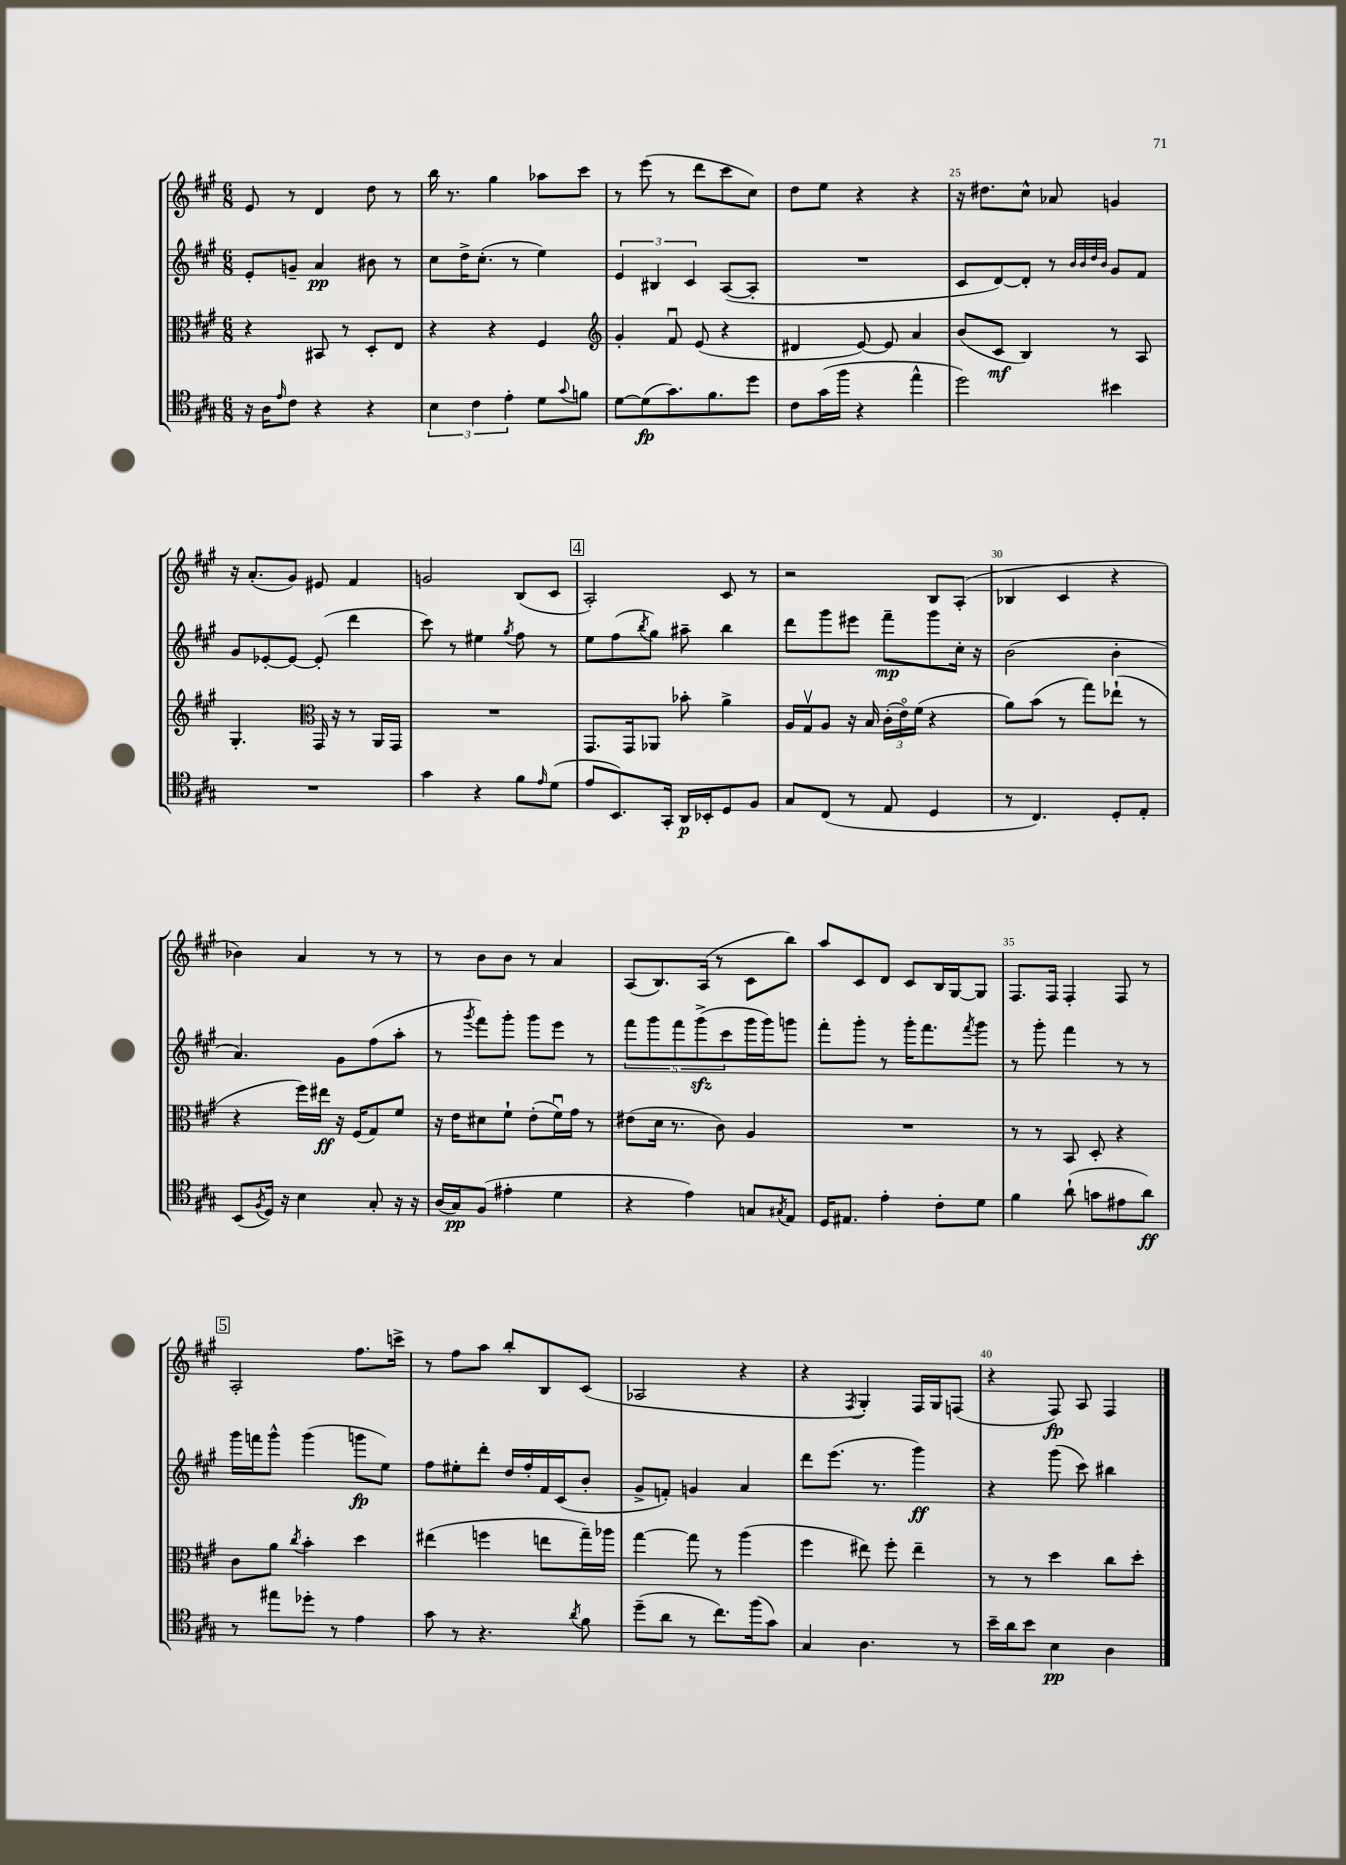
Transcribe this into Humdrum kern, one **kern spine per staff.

**kern	**dynam	**kern	**dynam	**kern	**dynam	**kern	**dynam
*part4	*part4	*part3	*part3	*part2	*part2	*part1	*part1
*staff4	*staff4	*staff3	*staff3	*staff2	*staff2	*staff1	*staff1
*clefC4	*	*clefC3	*	*clefG2	*	*clefG2	*
*k[f#c#g#]	*	*k[f#c#g#]	*	*k[f#c#g#]	*	*k[f#c#g#]	*
*M6/8	*	*M6/8	*	*M6/8	*	*M6/8	*
=21	=21	=21	=21	=21	=21	=21	=21
16r	.	4r	.	8e'/L	.	8e/	.
16A\KL	.	.	.	.	.	.	.
16qqe/	.	.	.	.	.	.	.
8c#\J	.	.	.	8gn~/J	.	8r	.
4r	.	8BB#X/	.	4a/	pp	4d/	.
.	.	8r	.	.	.	.	.
4r	.	8D'/L	.	8b#X\	.	8dd\	.
.	.	8E/J	.	8r	.	8r	.
=22	=22	=22	=22	=22	=22	=22	=22
6B\	.	4r	.	8cc#\L	.	16bb\	.
.	.	.	.	.	.	8.r	.
.	.	.	.	16dd^\K	.	.	.
6c#\	.	.	.	.	.	.	.
.	.	.	.	(8.cc#'\J	.	.	.
.	.	4r	.	.	.	4gg#\	.
6e'\	.	.	.	.	.	.	.
.	.	.	.	8r	.	.	.
8d\L	.	4F#/	.	4ee\)	.	8aa-X\L	.
8qqg#/	.	.	.	.	.	.	.
8fn\J	.	.	.	.	.	8ccc#\J	.
=23	=23	=23	=23	=23	=23	=23	=23
*	*	*clefG2	*	*	*	*	*
[8d\L	.	4g#'/	.	6e/	.	8r	.
(8d\]	fp	.	.	.	.	(8eee\	.
.	.	.	.	6B#X/	.	.	.
8.g#\)	.	8f#u/	.	.	.	8r	.
.	.	.	.	6c#/	.	.	.
.	.	(8e/	.	.	.	8ddd\L	.
8.f#\	.	.	.	.	.	.	.
.	.	4r	.	([8A/L	.	8ccc#\	.
8dd\J	.	.	.	8A'/J]	.	8cc#\J)	.
=24	=24	=24	=24	=24	=24	=24	=24
8c#\L	.	4d#X/	.	2.r	.	8dd\L	.
(16g#\L	.	.	.	.	.	8ee\J	.
16ff#\JJ	.	.	.	.	.	.	.
4r	.	[8e/)	.	.	.	4r	.
.	.	8e/]	.	.	.	.	.
4ee^^\	.	4a/	.	.	.	4r	.
=25	=25	=25	=25	=25	=25	=25	=25
2dd\)	.	(8b/L	.	8c#/L	.	16r	.
.	.	.	.	.	.	8.dd#X\L	.
.	.	8c#/J	mf	[8d/)	.	.	.
.	.	4B/)	.	8d'/J]	.	8cc#^^\J	.
.	.	.	.	8r	.	8a-X/	.
.	.	.	.	32qqb/LLL	.	.	.
.	.	.	.	32qqb/	.	.	.
.	.	.	.	32qqdd/	.	.	.
.	.	.	.	32qqb/JJJ	.	.	.
4b#X\	.	8r	.	8g#/L	.	4gn/	.
.	.	8A/	.	8f#/J	.	.	.
!!LO:LB:g=z
=26	=26	=26	=26	=26	=26	=26	=26
2.r	.	4.G#'/	.	8g#/L	.	16r	.
.	.	.	.	.	.	(8.a'/L	.
.	.	.	.	[8e-X'/	.	.	.
.	.	.	.	8e-/J_	.	8g#/J)	.
*	*	*clefC3	*	*	*	*	*
.	.	16GG#/	.	(8e-'/]	.	8e#X/	.
.	.	16r	.	.	.	.	.
.	.	8r	.	4ddd\	.	4f#/	.
.	.	16AA/LL	.	.	.	.	.
.	.	16GG#/JJ	.	.	.	.	.
=27	=27	=27	=27	=27	=27	=27	=27
4g#\	.	2.r	.	8ccc#\)	.	2gn/	.
.	.	.	.	8r	.	.	.
4r	.	.	.	4ee#X\	.	.	.
.	.	.	.	8qgg#/	.	.	.
8f#\L	.	.	.	8ff#\	.	(8B/L	.
16qqe/	.	.	.	.	.	.	.
(8d\J	.	.	.	8r	.	8c#/J	.
!!LO:REH:place=s1:t=4
=28	=28	=28	=28	=28	=28	=28	=28
8e/L	.	8.GG#/L	.	8ee\L	.	2A'/)	.
8.BB/)	.	.	.	(8ff#\	.	.	.
.	.	16GG#/k	.	.	.	.	.
.	.	.	.	8qbb/	.	.	.
.	.	8AA-X/J	.	8gg#\J)	.	.	.
16GG#'/Jk	.	.	.	.	.	.	.
16AA/LL	p	8b-X'\	.	8aa#X~\	.	.	.
16BB-X'/J	.	.	.	.	.	.	.
8D/	.	4a^\	.	4bb\	.	8c#/	.
8F#/J	.	.	.	.	.	8r	.
=29	=29	=29	=29	=29	=29	=29	=29
8G#/L	.	16A/LL	.	8ddd\L	.	2r	.
.	.	16G#v/J	.	.	.	.	.
(8C#/J	.	8A/J	.	8ggg#\	.	.	.
8r	.	16r	.	8eee#X\J	.	.	.
.	.	16B/	.	.	.	.	.
8E/	.	(24c#'\LL	.	8fff#~\L	mp	.	.
.	.	24e\)	.	.	.	.	.
.	.	(24f#\JJ	.	.	.	.	.
4D/	.	4r	.	8ggg#\	.	8B/L	.
.	.	.	.	16cc#'\Jk	.	(8A'/J	.
.	.	.	.	16r	.	.	.
=30	=30	=30	=30	=30	=30	=30	=30
8r	.	8a\L)	.	(2b\	.	4B-X/	.
4.C#/)	.	(8b\J	.	.	.	.	.
.	.	8r	.	.	.	4c#/	.
.	.	8gg#\L)	.	.	.	.	.
8D'/L	.	(8ee-X`\J	.	4b'\	.	4r	.
8E'/J	.	8r	.	.	.	.	.
!!LO:LB:g=z
=31	=31	=31	=31	=31	=31	=31	=31
(8BB/L	.	4r	.	4.a/)	.	4b-X\)	.
8qF#/	.	.	.	.	.	.	.
16D/Jk)	.	.	.	.	.	.	.
16r	.	.	.	.	.	.	.
4B\	.	16ff#\LL)	.	.	.	4a/	.
.	.	16ee#X\JJ	ff	.	.	.	.
.	.	16r	.	8g#\L	.	.	.
.	.	(16F#/KL	.	.	.	.	.
8G#'/	.	8G#/)	.	(8ff#\	.	8r	.
16r	.	8f#/J	.	8aa'\J	.	8r	.
16r	.	.	.	.	.	.	.
=32	=32	=32	=32	=32	=32	=32	=32
(16A/LL	.	16r	.	8r	.	8r	.
16G#/J)	pp	16e\KL	.	.	.	.	.
.	.	.	.	8qggg#/	.	.	.
(8F#/J	.	8d#X\	.	8fff#\L)	.	8b\L	.
4e#X'\	.	8f#`\J	.	8ggg#'\J	.	8b\J	.
.	.	(8e'\L	.	8ggg#\L	.	8r	.
4d\	.	16f#u\L)	.	8eee\J	.	4a/	.
.	.	16g#\JJ	.	.	.	.	.
.	.	8r	.	8r	.	.	.
=33	=33	=33	=33	=33	=33	=33	=33
4r	.	(8e#X\L	.	10fff#\L	.	(8A/L	.
.	.	.	.	10ggg#\	.	.	.
.	.	16d\Jk	.	.	.	8.B/)	.
.	.	8.r	.	.	.	.	.
.	.	.	.	10fff#\	.	.	.
4e\)	.	.	.	.	.	.	.
.	.	.	.	(10ggg#zz^\	.	.	.
.	.	.	.	.	.	(16A/Jk	.
.	.	8c#\)	.	.	.	8r	.
.	.	.	.	10ccc#\	.	.	.
8Gn/L	.	4A/	.	16ggg#\L	.	8c#\L	.
.	.	.	.	16ggg#\J)	.	.	.
8qG#X/	.	.	.	.	.	.	.
8E/J	.	.	.	8gggn\J	.	8bb\J)	.
=34	=34	=34	=34	=34	=34	=34	=34
16D/KL	.	2.r	.	8fff#'\L	.	8aa/L	.
8.E#X/J	.	.	.	.	.	.	.
.	.	.	.	8ggg#'\J	.	8c#/	.
4e'\	.	.	.	8r	.	8d/J	.
.	.	.	.	16ggg#'\KL	.	8c#/L	.
.	.	.	.	8.fff#\	.	.	.
8c#'\L	.	.	.	.	.	16B/L	.
.	.	.	.	.	.	[16G#/J	.
.	.	.	.	8qfff#/	.	.	.
8d\J	.	.	.	8ggg#\J	.	8G#/J]	.
=35	=35	=35	=35	=35	=35	=35	=35
4f#\	.	8r	.	8r	.	8.F#/L	.
.	.	8r	.	8ggg#'\	.	.	.
.	.	.	.	.	.	16F#/Jk	.
(8a`\	.	8BB/	.	4fff#\	.	4F#'/	.
8gn\L	.	8D'/	.	.	.	.	.
8e#X\	.	4r	.	8r	.	8F#/	.
8a\J)	ff	.	.	8r	.	8r	.
!!LO:LB:g=z
!!LO:REH:place=s1:t=5
=36	=36	=36	=36	=36	=36	=36	=36
8r	.	8c#\L	.	16ggg#\LL	.	2A'/	.
.	.	.	.	16fffn\J	.	.	.
8ee#X\L	.	8a\J	.	8ggg#^^\J	.	.	.
.	.	8qcc#/	.	.	.	.	.
8dd-X'\J	.	4b'\	.	(4ggg#\	.	.	.
8r	.	.	.	.	.	.	.
4e\	.	4dd\	.	8gggn\L	fp	8.ff#\L	.
.	.	.	.	8ee\J)	.	.	.
.	.	.	.	.	.	16cccn^\Jk	.
=37	=37	=37	=37	=37	=37	=37	=37
8g#\	.	(4ee#X\	.	8ff#\L	.	8r	.
8r	.	.	.	8ee#X'\	.	8ff#\L	.
4.r	.	4ffn\	.	8ddd'\J	.	8aa\J	.
.	.	.	.	16dd/LL	.	8bb'/L	.
.	.	.	.	16ff#'/	.	.	.
.	.	8een\L	.	16f#/	.	8B/	.
.	.	.	.	(16c#/J	.	.	.
8qa/	.	.	.	.	.	.	.
8f#\	.	16gg#~\L)	.	8b'/J	.	(8c#/J	.
.	.	16aa-X\JJ	.	.	.	.	.
=38	=38	=38	=38	=38	=38	=38	=38
(8dd~\L	.	[4gg#\	.	8g#^/L	.	2A-X/	.
8a\J	.	.	.	8fn'/J)	.	.	.
8r	.	8gg#\]	.	4gn/	.	.	.
8.cc#\L)	.	8r	.	.	.	.	.
.	.	(4aa\	.	4a/	.	4r	.
(16ff#\k	.	.	.	.	.	.	.
8g#\J)	.	.	.	.	.	.	.
=39	=39	=39	=39	=39	=39	=39	=39
4G#/	.	4ff#\	.	8ddd\L	.	4r	.
.	.	.	.	(8.eee\J	.	.	.
.	.	.	.	.	.	8qF#/	.
4.A\	.	8ee#X\)	.	.	.	4G#'/)	.
.	.	.	.	8.r	.	.	.
.	.	8ff#'\	.	.	.	.	.
.	.	4ee#~\	.	4ggg#\)	ff	16F#/LL	.
.	.	.	.	.	.	16G#/J	.
8r	.	.	.	.	.	(8Fn/J	.
=40	=40	=40	=40	=40	=40	=40	=40
16b~\LL	.	8r	.	4r	.	4r	.
16a\J	.	.	.	.	.	.	.
8b\J	.	8r	.	.	.	.	.
4B\	pp	4dd\	.	(8ggg#\	.	8F#/)	fp
.	.	.	.	8ccc#\)	.	8A/	.
4A\	.	8cc#\L	.	4bb#X\	.	4F#/	.
.	.	8dd'\J	.	.	.	.	.
==	==	==	==	==	==	==	==
*-	*-	*-	*-	*-	*-	*-	*-
